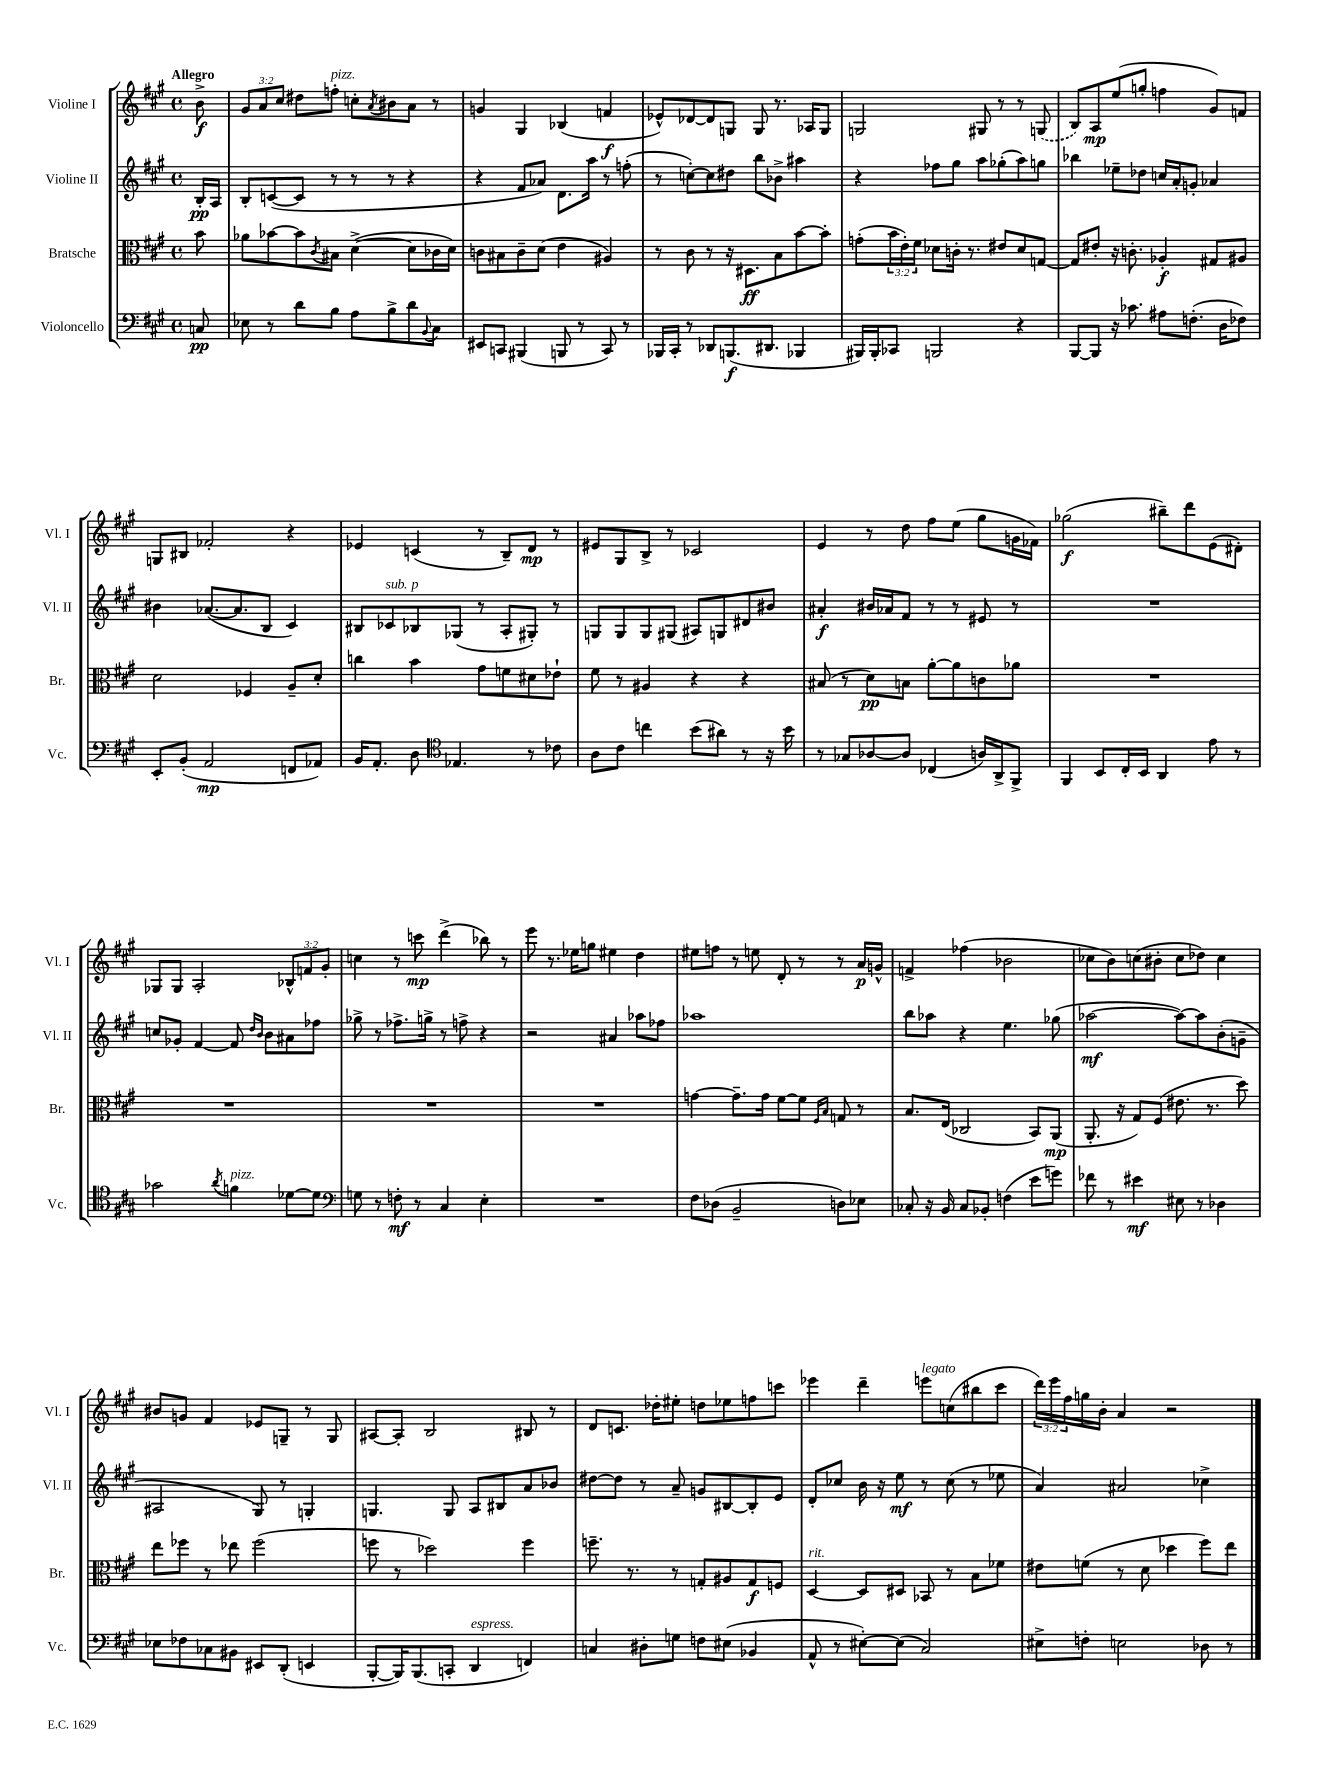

**kern	**kern	**kern	**kern
*staff4	*staff3	*staff2	*staff1
*clefF4	*clefC3	*clefG2	*clefG2
*k[f#c#g#]	*k[f#c#g#]	*k[f#c#g#]	*k[f#c#g#]
*M4/4	*M4/4	*M4/4	*M4/4
*met(c)	*met(c)	*met(c)	*met(c)
8C/	8b\	16B'/LL	8b^\
.	.	16A/JJ	.
=	=	=	=
8E-\	8a-\L	8B'/L	12g#/L
.	.	.	12a/
8r	[8b-\	([8c/	.
.	.	.	12cc#/J
8d\L	8b-\]	8c/]J	8dd#\L
.	8qc#/	.	.
8B\J	8B#\J	8r	8ff'\J
8A\L	([4d^\	8r	8cc'\L
.	.	.	8qa/
8B^\	.	8r	8b#\
8d\	8d\]L	4r	8a\J
8qqBB/	.	.	.
8C#\J	16c-\L	.	8r
.	16d\JJ)	.	.
=	=	=	=
8EE#/L	8c\L	4r	4g/
8CC/J	8B#\	.	.
(4BBB#/	8c~\	8f#/L	4G#/
.	(8d\J	8a-/J)	.
8BBB/	4e\	8.d\L	(4B-/
8r	.	.	.
.	.	16aa\Jk	.
8CC/)	4A#/)	8r	4f/
8r	.	(8ff'\	.
=	=	=	=
16BBB-/LL	8r	8r	8e-^^/L)
16CC#'/JJ	.	.	.
8r	8c#\	[8cc'\L)	[8d-/
8DD-/L	8r	8cc\]	8d-/]
(8.BBB/	16r	8dd#\J	8G/J
.	8.D#\L	.	.
.	.	8bb\L	8G/
8.DD#/J	.	.	.
.	8B\	8b-^\J	8.r
4BBB-/	[8b\	4aa#\	.
.	.	.	16A-/LK
.	8b'\]J	.	8G/J
=	=	=	=
16BBB#/LL)	(8g'\L	4r	2G/
16BBB#'/J	.	.	.
8CC-/J	24b\L	.	.
.	24e'\)	.	.
.	24f#\JJ	.	.
2BBB/	8d-\L	8ff-\L	.
.	16c'\Jk	8gg#\J	.
.	8.r	.	.
.	.	8aa\L	8G#/
.	8e#/L	(8gg-'\	8r
4r	8d-/	8aa\)	8r
.	[8G/J	8gg\J	(8G/
=	=	=	=
[8BBB/L	8G/]L	4bb-\	8B/L)
8BBB/]J	8e#'/J	.	8A/
16r	16r	8ee-~\L	(8ee/
8.c-\	8.c'\	.	.
.	.	8dd-\J	8gg'/J
8A#\L	4A-'/	16cc/LL	4ff\
.	.	16a'/J	.
(8.F'\J	.	8g'/J	.
.	8G#/L	4a-/	8g#/L)
16D\LK	.	.	.
8F-\J)	8A#/J	.	8f/J
=	=	=	=
8EE'/L	2d\	4b#\	8G/L
(8BB'/J	.	.	8B#/J
2AA/	.	([8.a-/L	2f-'/
.	.	8.a-/]	.
.	4F-/	.	.
.	.	8B/J	.
8FF/L	8A~/L	4c#/)	4r
8AA-/J)	8d'/J	.	.
=	=	=	=
16BB/LK	4cc\	8B#/L	4e-/
8.AA'/J	.	.	.
.	.	8c-/	.
8D\	4b\	8B-/	(4c/
*clefC4	*	*	*
4.E-/	.	(8G-/J	.
.	8g#\L	8r	8r
.	8f\	8A'/L	8B~/L)
8r	8d#\	8G#'/J)	8d/J
8c-\	8e-`\J	8r	8r
=	=	=	=
8A\L	8f#\	8G/L	8e#/L
8c#\J	8r	8G/	8G#/
4cc\	4A#/	8G/	8B^/J
.	.	(8G#/J	8r
(8b\L	4r	8A#/L)	2c-/
8a#\J)	.	8G/	.
8r	4r	8d#/	.
16r	.	8b#/J	.
16b\	.	.	.
=	=	=	=
8r	(8B#/	4a#'/	4e/
8G-/L	8r	.	.
[8A-/	8d\L)	16b#/LL	8r
.	.	16a-/J	.
8A-/]J	8B\J	8f#/J	8dd\
(4C-/	[8a'\L	8r	8ff#\L
.	8a\]	8r	(8ee\J
16A/LL)	8c\	8e#/	8gg#\L
16AA^/J	.	.	.
8FF#^/J	8a-\J	8r	16g\L
.	.	.	16f-\JJ)
=	=	=	=
4FF#/	1r	1r	(2gg-\
8BB/L	.	.	.
16C#'/L	.	.	.
16BB/JJ	.	.	.
4AA/	.	.	8bb#~\L)
.	.	.	8ddd\
8e\	.	.	(8e\
8r	.	.	8d#'\J)
=	=	=	=
2g-\	1r	8cc/L	8G-/L
.	.	8g-'/J	8G-/J
.	.	[4f#/	2A'/
8qa/	.	.	.
4f\	.	8f#/]	.
.	.	16qqdd/LL	.
.	.	16qqb/JJ	.
.	.	8b\L	.
[8d-\L	.	8a#\	12B-^^/L
.	.	.	12f/
8d-\]J	.	8ff-\J	.
.	.	.	12g#'/J
=	=	=	=
*clefF4	*	*	*
8G\	1r	8gg-^\	4cc\
8r	.	8r	.
8F'\	.	8.ff-^\L	8r
8r	.	.	8ccc\
.	.	16gg^\Jk	.
4C#/	.	8r	(4ddd^\
.	.	8ff^\	.
4E'\	.	4r	8bb-\)
.	.	.	8r
=	=	=	=
1r	1r	2r	8eee\
.	.	.	8.r
.	.	.	16ee-\LK
.	.	.	8gg\J
.	.	4a#/	4ee#\
.	.	8aa-\L	4dd\
.	.	8ff-\J	.
=	=	=	=
8F#\L	[4g\	1aa-	8ee#\L
(8D-\J	.	.	8ff\J
2BB~/	8.g~\]L	.	8r
.	.	.	8ee\
.	16g\Jk	.	.
.	[8f#\L	.	8d'/
.	8f#\]J	.	8r
.	16qqF#/LL	.	.
.	16qqB/JJ	.	.
8D\L)	8G/	.	8r
8E-\J	8r	.	16a/LL
.	.	.	16g^^/JJ
=	=	=	=
8C-'/	8.B/L	8bb\L	4f^/
16r	.	8aa-\J	.
16BB/	(16E/Jk	.	.
8C-/L	2C-/	4r	(4ff-\
8BB-'/J	.	.	.
(4F\	.	4.ee\	2b-\
8e\L	8BB/L)	.	.
8g\J)	(8AA/J	(8gg-\	.
=	=	=	=
8f-\	8.AA'/	[2aa-\	8cc-\L
8r	.	.	8b\)
.	16r	.	.
4e#\	8G#/L)	.	(8cc\
.	(8F#/J	.	8b#'\J
8E#\	8.e#\	8aa-\_L)	8cc\L
8r	.	8aa-\]	8dd-\J)
.	8.r	.	.
4D-\	.	(8b'\	4cc\
.	8dd\)	8g~\J	.
=	=	=	=
8E-\L	8ee\L	2A#/	8b#/L
8F-\	8ff-\J	.	8g/J
8C-\	8r	.	4f#/
8BB#\J	8ee-\	.	.
8EE#/L	(2ff-\	8G#/)	8e-/L
(8DD'/J	.	8r	8G~/J
4EE/	.	4G'/	8r
.	.	.	8G/
=	=	=	=
[8BBB'/L	8ff\	4.G/	[8A#/L
16BBB/]K)	8r	.	8A#'/]J
(8.BBB/	.	.	.
.	2dd-\)	.	2B/
8CC'/J	.	8G/	.
4DD/	.	8A/L	.
.	.	8B#/	.
4FF/)	4ff\	8a/	8B#/
.	.	8b-/J	8r
=	=	=	=
4C/	8.ff~\	[8dd#\L	8d/L
.	.	8dd#\]J	8.c/J
.	8.r	.	.
8D#'\L	.	8r	.
.	.	.	16dd-'\LK
8G\J	8r	8a~/	8ee#'\J
8F\L	8G'/L	8g/L	8dd\L
(8E#\J	8A#/	[8B#/	8ee-\
4BB-/	8G/	8B#'/]	8ff\
.	8F/J	8e/J	8ccc\J
=	=	=	=
8AA^^/	[4D/	8d'/L	4eee-\
8r	.	8cc-/J	.
[8E#'\L)	8D/]L	16b\	4ddd~\
.	.	16r	.
(8E#\]J	8D#/J	8ee\	.
2C#/)	8BB-/	8r	8eee\L
.	8r	(8cc-\	(8cc\
.	8B\L	8r	8bb#\
.	8f-\J	8ee-\	8ccc#\J
=	=	=	=
8E#^\L	8e#\L	4a/)	24ddd\LL)
.	.	.	24eee\
.	.	.	24ff#\
8F'\J	(8f\J	.	16gg\
.	.	.	16b'\JJ
2E\	8r	2a#/	4a/
.	8d\	.	.
.	4dd-\	.	2r
8D-\	8ff#\L)	4cc-^\	.
8r	8ee\J	.	.
==	==	==	==
*-	*-	*-	*-
